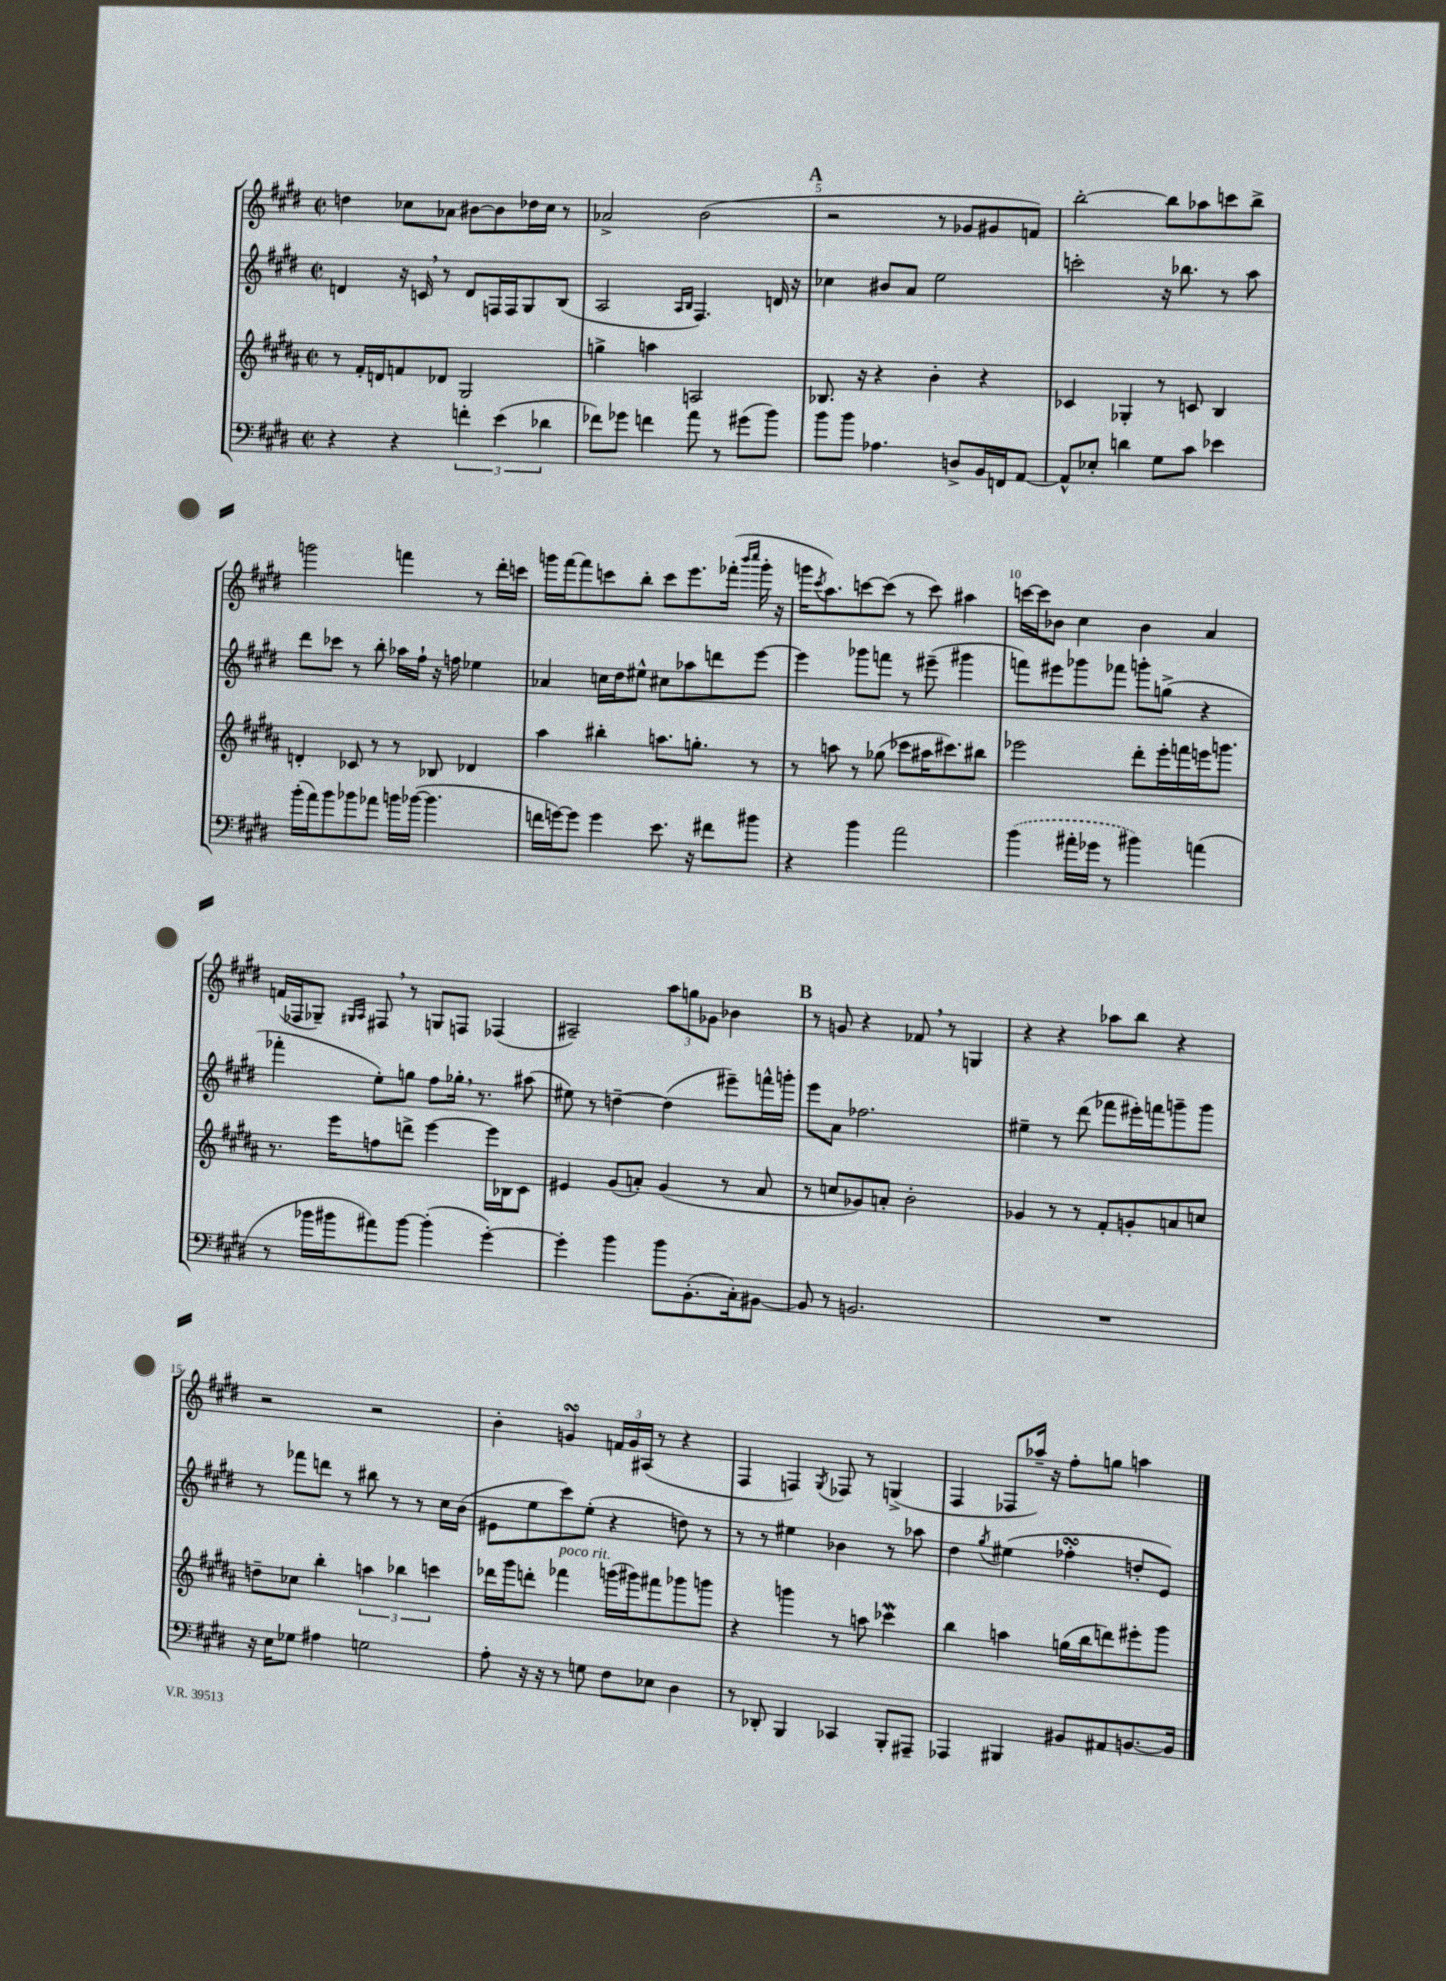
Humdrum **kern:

**kern	**kern	**kern	**kern
*staff4	*staff3	*staff2	*staff1
*clefF4	*clefG2	*clefG2	*clefG2
*k[f#c#g#d#]	*k[f#c#g#d#a#]	*k[f#c#g#d#]	*k[f#c#g#d#]
*M2/2	*M2/2	*M2/2	*M2/2
*met(c|)	*met(c|)	*met(c|)	*met(c|)
4r	8r	4d/	4dd\
.	16f#'/LL	.	.
.	16d/J	.	.
4r	8f/	16r	8cc-\L
.	.	16c/	.
.	8d-/J	8r	8a-\J
6f'\	2G#/	8d/L	[8b#\L
.	.	16F/L	8b#\]
(6e\	.	.	.
.	.	16F/J	.
.	.	8G#/	16dd-\L
.	.	.	16cc-\JJ
6d-\	.	.	.
.	.	(8B/J	8r
=	=	=	=
8f-\L)	4gg^\	2A/	2a-^/
8g-\J	.	.	.
4f\	4aa\	.	.
.	.	16qqA/LL	.
.	.	16qqB/JJ	.
8a\	2A/	4.F#/)	(2b\
8r	.	.	.
(8g#\L	.	.	.
8b\J)	.	16d/	.
.	.	16r	.
=	=	=	=
8b\L	8.B-/	4cc-\	2r
8b\J	.	.	.
.	16r	.	.
4.A-\	4r	8b#/L	.
.	.	8a/J	.
.	4b'\	2ee\	8r
8D^/L	.	.	8g-/L
16BB/L	4r	.	8g#/
16FF/J	.	.	.
[8AA/J	.	.	8f/J)
=	=	=	=
8AA^^/]L	4c-/	2ccc'\	[2bb'\
8E-'/J	.	.	.
4d\	4G-'/	.	.
8G#\L	8r	16r	8bb\]L
.	.	8.bb-\	.
8c#\J	8c/	.	8aa-\
4e-\	4B/	8r	8ccc\
.	.	8aa\	8bb^\J
=	=	=	=
(16b'\LL	4d'/	8ddd#\L	2ggg\
16a\J)	.	.	.
8b\	.	8ccc-\J	.
8b-\	8c-/	8r	.
8a-\J	8r	8bb'\	.
16b\LL	8r	16aa-\LL	4fff\
([16b-\JJ	.	16ff#`\JJ	.
4.b-\]	8B-/	16r	.
.	.	16ff\	.
.	4d-/	4ee-\	8r
.	.	.	16ddd#'\LL
.	.	.	16ccc\JJ
=	=	=	=
16f\LL	4aa#\	4a-/	16ggg\LL
[16g\J)	.	.	[16fff#\J
8g\]J	.	.	8fff#\]
4g\	4bb#'\	16cc\LL	8ccc\
.	.	16dd#\J	.
.	.	8ee#^^\J	8bb'\J
8.e\	8.aa\L	8cc#\L	8ccc\L
.	.	8aa-\	8.eee\
16r	8.gg'\J	.	.
8f#\L	.	8ddd\	.
.	.	.	(16fff-'\Jk
.	.	.	16qqbbb/LL
.	.	.	16qqcccc#/JJ
8b#\J	8r	[8eee\J	16ggg'\
.	.	.	16r
=	=	=	=
4r	8r	4eee\]	16ggg\LK
.	.	.	8qccc#/
.	.	.	8.aa\)
.	8aa\	.	.
4b\	8r	8ggg-\L	[8ccc\
.	(8gg-\	8fff\J	(8ccc\]J
2a\	8ccc-\L	8r	8r
.	16aa#\K	(8eee#~\	8ccc\)
.	8.ccc#\)	.	.
.	.	4ggg#\	4aa#\
.	8bb#\J	.	.
=	=	=	=
(4b\	2eee-\	8fff\L)	[16ccc\LL
.	.	.	16ccc\]J
.	.	8eee#\	8b-\J
16a#'\LL	.	8ggg-\	4cc#\
16g-\JJ	.	.	.
8r	.	8fff-\J	.
4b#\)	8ddd#'\L	8ggg'\L	4b-\
.	16eee-'\L	(8gg^\J	.
.	16fff\	.	.
(4a\	16eee\J	4r	4a/
.	8.ggg\J	.	.
=	=	=	=
8r	8.r	4fff-'\	(16f/LL
.	.	.	16F-/J
16b-\LL	.	.	8G-~/J)
16b#\J	16eee\LK	.	.
.	.	.	16qqG#/LL
.	.	.	16qqA/JJ
8a#\)	8ff\	8ee'\L)	8F#/
[8b#\J	8ddd^\J	8gg\J	8r
(4b#'\]	[4eee\	8ff#\L	8G/L
.	.	16gg-'\Jk	8F/J
.	.	8.r	.
[4g#'\)	16eee\]LL	.	(4F-/
.	16B-\J	.	.
.	8c#\J	(8aa#\	.
=	=	=	=
4g#'\]	4e#/	8ee#\)	2A#~/)
.	.	8r	.
4b\	(8g#/L	[4dd~\	.
.	8a'/J)	.	.
8b\L	(4g#/	(4dd\]	12aa\L
.	.	.	12gg\
(8.BB'\	.	.	.
.	.	.	12g-\J
.	8r	8eee#~\L)	4b-\
16C#'\k)	.	.	.
[8BB#\J	8a/	16fff^^\L	.
.	.	16ggg'\JJ	.
=	=	=	=
8BB#/]	8r	8eee\L	8r
8r	8cc/L	8a\J	8g/
2.BB/	8g-/)	2.ff-\	4r
.	8a'/J	.	.
.	2b'\	.	8f-/
.	.	.	8r
.	.	.	4G/
=	=	=	=
1r	4g-/	4ee#~\	4r
.	8r	8r	4r
.	8r	(8ddd#\	.
.	8f#'/L	8fff-\L	8aa-\L
.	8g'/	16eee#'\L)	8bb\J
.	.	16fff\J	.
.	8a/	8ggg~\	4r
.	8cc/J	8ggg\J	.
=	=	=	=
16r	8dd~\L	8r	2r
16E\LK	.	.	.
8G-\J	8cc-\J	8fff-\L	.
4A#\	4bb'\	8ddd\J	.
.	.	8r	.
2G\	6aa\	8bb#\	2r
.	.	8r	.
.	6bb-\	.	.
.	.	8r	.
.	6ccc\	.	.
.	.	16cc#\LL	.
.	.	(16b\JJ	.
=	=	=	=
8A'\	16ddd-\LL	8e#\L	4b'\
.	16ggg#\J	.	.
16r	8ddd'\J	8ee\	.
16r	.	.	.
8r	4fff-\	8ccc#\)	4g/
8G\	.	(8ee'\J	.
8F#\L	(16ggg\LL	4r	24f/LL
.	.	.	24g/
.	16ggg#\J)	.	.
.	.	.	(24A#/JJ
8E-\J	8fff#\	.	8r
4D#\	8ggg-\	8dd\)	4r
.	8ggg\J	8r	.
=	=	=	=
8r	4r	8r	4F#/
8DD-'/	.	8r	.
4BBB/	4ggg\	4ee#\	4F/)
.	.	.	8qG#/
4CC-/	8r	4b-\	8F-/
.	8aa\	.	8r
8BBB'/L	4ccc-\	8r	(4G^/
8AAA#~/J	.	8aa-\	.
=	=	=	=
4AAA-/	4bb\	4dd#\	4F#/
.	.	8qgg#/	.
4BBB#/	4aa\	(4ee#\	8F-/L
.	.	.	16aa-~/Jk)
.	.	.	16r
8BB#/L	(16gg\LL	4ff-'\	8ff#'\L
.	16bb\J	.	.
8AA#/	8ddd\)	.	8gg\J
[8.BB/	8eee#'\	8dd'/L	4aa\
.	8ggg#\J	8e/J)	.
16BB/]Jk	.	.	.
==	==	==	==
*-	*-	*-	*-
